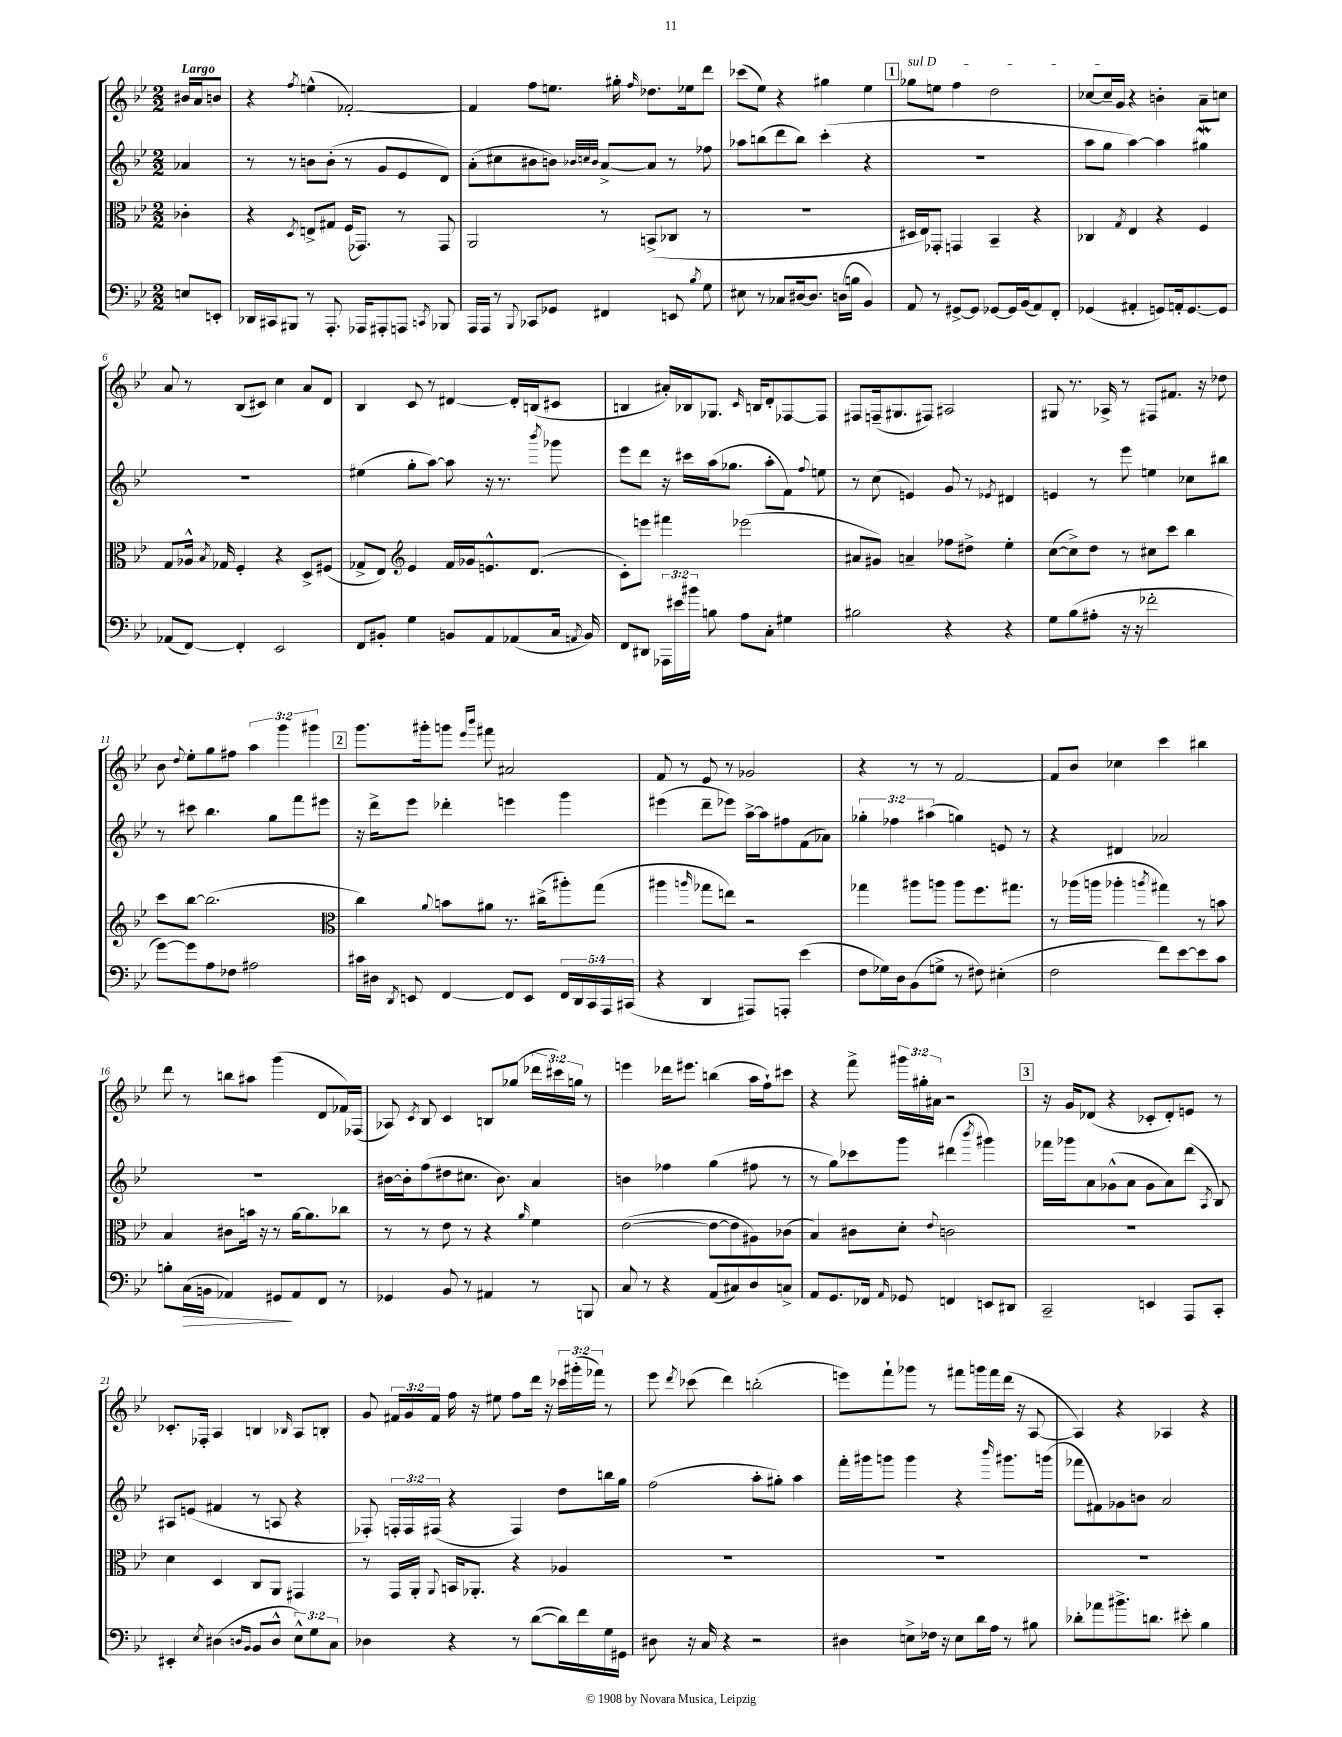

**kern	**dynam	**kern	**kern	**kern
*part4	*part4	*part3	*part2	*part1
*staff4	*staff4	*staff3	*staff2	*staff1
*clefF4	*	*clefC3	*clefG2	*clefG2
*k[b-e-]	*	*k[b-e-]	*k[b-e-]	*k[b-e-]
*M2/2	*	*M2/2	*M2/2	*M2/2
=	=	=	=	=
!	!	!	!	!LO:TX:a:B:t=Largo
8En/L	.	4c-X'\	4a-X/	16b#X/LL
.	.	.	.	16a/J
8EEn'/J	.	.	.	8bn/J
=1	=1	=1	=1	=1
16DD-X/LL	.	4r	8r	4r
16CC#X/J	.	.	.	.
8BBB#X/J	.	.	8r	.
.	.	8qD/	.	8qff/
8r	.	8En^/L	8bn\L	(4een^^\
8.AAA'/	.	8G#X/J	(8b'\J	.
.	.	(16F/KL	8r	[2f-X'/)
16AAA-X/KL	.	8.GG-X/J)	.	.
8AAA#X'/	.	.	8g/L	.
8AAAn/J	.	8r	8e-/	.
8qCCn/	.	.	.	.
8BBB-X/	.	8GG-/	8d/J)	.
=2	=2	=2	=2	=2
16AAA/LL	.	2AA/	(8a'\L	4f-/]
16AAA/JJ	.	.	.	.
8r	.	.	8cc#X\	.
8qqBBB-/	.	.	.	.
8CC-X/L	.	.	8b#X\	8ff\L
8GG-X/J	.	.	8bn\J)	8.een\J
.	.	.	32qqb-X/LLL	.
.	.	.	32qqccn/	.
.	.	.	32qqb-/JJJ	.
4FF#X/	.	8r	[8a^/L	.
.	.	.	.	16gg#X'\
.	.	.	.	16qqff/
.	.	(8BBn^/L	8a/J]	8.dd-X\L
8EEn/	.	8C-X/J	8r	.
.	.	.	.	16ee-X\k
8qB-/	.	.	.	.
8G\	.	8r	8ff-X\	8ddd\J
=3	=3	=3	=3	=3
8E#X\	.	1r	8aa-X\L	(8ccc-X\L
8r	.	.	(8bbn\	8ee-\J)
8C-X/L	.	.	8ddd\	4r
[16D#X/k	.	.	8bb\J)	.
8.D#/J]	.	.	.	.
.	.	.	(4ccc'\	4gg#X\
(16Dn\LL	.	.	.	.
16Bn\JJ	.	.	.	.
4BB-/)	.	.	4r	4ee-\
!!LO:REH:place=s1:t=1
=4	=4	=4	=4	=4
!	!	!	!	!LO:TX:a:i:t=sul D
8AA/	.	16D#X/LL	1r	8gg-X\L
.	.	16E-/J)	.	.
8r	.	8GG-X'/J	.	8een\J
[8GG#X^/L	.	4GGn/	.	4ff\
8GG#/J]	.	.	.	.
[8GG-X/L	.	4BB-~/	.	2dd\
16GG-/L]	.	.	.	.
(16BB-/J	.	.	.	.
8AA/)	.	4r	.	.
8FF'/J	.	.	.	.
=5	=5	=5	=5	=5
(4GG-X/	.	4C-X/	8aa\L	[8cc-X/L
.	.	.	8gg\J	16cc-~/L]
.	.	.	.	16g/JJ
.	.	8qG/	.	.
4AA#X'/	.	4E-/	[4aa\)	4r
8GGn/L)	.	4r	4aa\]	4bn'\
16AAn'/k	.	.	.	.
[8.GG/	.	.	.	.
.	.	4F/	4gg#XW\	8a~\L
8GG/J]	.	.	.	8ccn\J
!!LO:LB:g=z
=6	=6	=6	=6	=6
(8AA-X/L	.	8G/L	1r	8a/
[8FF/J)	.	16A-X^^/Jk	.	8r
.	.	8qB-/	.	.
.	.	16G-X/	.	.
4FF'/]	.	4F'/	.	(8B-/L
.	.	.	.	8c#X/J)
2EE-/	.	4r	.	4cc\
.	.	8D^/L	.	8a/L
.	.	(8F#X/J	.	8d/J
=7	=7	=7	=7	=7
8FF/L	.	8G-X^/L	(4ee#X\	4B-/
8BB#X'/J	.	8E-/J)	.	.
*	*	*clefG2	*	*
4G\	.	4e-/	8gg'\L	8c/
.	.	.	[8aa\J)	8r
8BBn/L	.	16f/LL	8aa\]	[4d#X/
.	.	16g-X/J	.	.
8AA/	.	8.en^^/	16r	.
.	.	.	8.r	.
(8AA-X/	.	.	.	16d#'/LL]
.	.	(8.d/J	.	(16Bn/J
.	.	.	8qbbb-/	.
16C/Jk	.	.	8ggg-X\	8c#X/J
8qAAn/	.	.	.	.
16BB/)	.	.	.	.
=8	=8	=8	=8	=8
8FF/L	.	8c'\L)	8eee-\L	4Bn/
8DD#X/J	.	8eeen\J	8ddd\J	.
24AAA-X\LL	.	4fff#X\	16r	16a#X'/LL)
24e#X\	.	.	.	.
.	.	.	16ccc#X\LL	16B-X/J
24b#X\JJ	.	.	.	.
8Bn\	.	.	(16aa\J	8.G-X/J
.	.	.	8.gg-X\J	.
8A\L	.	(2eee-X\	.	.
.	.	.	.	16qqc/
.	.	.	.	16Bn/KL
8C'\J	.	.	8aa'\L	8d'/
4G#X\	.	.	8f\J)	[8F-X/
.	.	.	8qqff/	.
.	.	.	8een\	8F-/J]
=9	=9	=9	=9	=9
2B#X\	.	8a#X/L	8r	8F#X/L
.	.	8g#X/J)	(8cc\	(16Fn~/k
.	.	.	.	8.G#X/
.	.	4an~/	4en/)	.
.	.	.	.	8F#X/J)
4r	.	8ff-X\L	8g/	2A#X/
.	.	8dd#X^\J	8r	.
.	.	.	8qe-X/	.
4r	.	4ee-'\	4d#X/	.
=10	=10	=10	=10	=10
8G\L	.	([8cc\L	4en/	8G#X/
(8B-\	.	8cc^\])	.	8.r
8A#X'\J	.	8dd\J	8r	.
.	.	.	.	16A-X^/
16r	.	8r	8eee-\	8r
16r	.	.	.	.
2f-X'\	.	8cc#X\L	4een\	8F#X/L
.	.	8ccc\J	.	8.f#X/J
.	.	4bb-\	8cc-X\L	.
.	.	.	.	16r
.	.	.	8bb#X\J	8dd-X\
!!LO:LB:g=z
=11	=11	=11	=11	=11
[8g\L)	.	8ccc\L	8r	8b-\
.	.	.	.	8qqdd/
8g\]	.	[8bb-\J	8ccc#X\	8ee-'\L
8A\	.	(2.bb-\]	4.bb-\	8gg\
8F-X\J	.	.	.	8ff#X\J
2A#X\	.	.	.	6aa\
.	.	.	8gg\L	.
.	.	.	.	6ggg\
.	.	.	8fff\	.
.	.	.	.	6ggg#X\
.	.	.	8eee#X\J	.
!!LO:REH:place=s1:t=2
=12	=12	=12	=12	=12
*	*	*clefC3	*	*
16c#X\LL	.	4cc\)	16r	8.ggg\L
16D#X\JJ	.	.	16ddd^\KL	.
8qDD/	.	.	.	.
8EEn/	.	.	8eee-\J	.
.	.	.	.	16ggg#X'\k
.	.	8qqa/	.	.
[4FF/	.	8bn\L	4ddd-X'\	8gggn\J
.	.	.	.	16qqeee-/LL
.	.	.	.	16qqbbb-/JJ
.	.	8a#X\J	.	8fff#X\
8FF/L]	.	8.r	4eeen\	2a#X/
8EE/J	.	.	.	.
.	.	(16cc#X^\KL	.	.
20FF/LL	.	8aa#X'\)	4ggg\	.
20DD/	.	.	.	.
20CC/	.	.	.	.
.	.	(8gg\J	.	.
20AAA/	.	.	.	.
(20CC#X/JJ	.	.	.	.
=13	=13	=13	=13	=13
4r	.	4aa#X\	(4eee#X\	8f/
.	.	.	.	8r
.	.	16qqaan/	.	.
4DD/	.	8gg-X\L	8ddd~\L	8e-/
.	.	8een\J)	8eee-X\J)	8r
8AAA#X/L)	.	2r	[16aa^\LL	2g-X/
.	.	.	16aa\J]	.
8AAAn'/J	.	.	8ff#X\	.
(4e-\	.	.	(8f\	.
.	.	.	8a-X\J)	.
=14	=14	=14	=14	=14
8F\L	.	4gg-X\	6gg-X'\	4r
16G-X\L)	.	.	.	.
.	.	.	6ff-X\	.
16D\J	.	.	.	.
(8BB-\	.	8aa#X\L	.	8r
.	.	.	(6aa#X\	.
8Gn^\J	.	8aan\J	.	8r
8r	.	8aa\L	4ggn\)	[2f/
8F#X\)	.	8.ff\	.	.
(4E#X'\	.	.	8en/	.
.	.	8.gg#X\J	.	.
.	.	.	8r	.
=15	=15	=15	=15	=15
2F\	.	8r	4r	8f/L]
.	.	(16aa-X\LL	.	8b-/J
.	.	16aan\JJ	.	.
.	.	4aa-X'\	4d#X/	4cc-X\
.	.	8qaan/	.	.
8f\L)	.	4gg#X\)	2a-X/	4ccc\
[8e-\	.	.	.	.
8e-\]	.	8r	.	4bb#X\
8c\J	.	8bn\	.	.
!!LO:LB:g=z
=16	=16	=16	=16	=16
8Bn'\L	.	4B-/	1r	8ddd\
!	!LO:HP:b	!	!	!
(16C\L	>	.	.	8r
16BBn\JJ	.	.	.	.
4AA-X/)	.	8c#X\L	.	8bbn\L
.	.	16bn\Jk	.	8aa#X\J
.	.	16r	.	.
8GG#X/L	.	8r	.	(4ggg\
8AA-/	]	[16a\KL	.	.
.	.	8.a\]	.	.
8FF/J	.	.	.	8d/L
8r	.	8cc-X\J	.	16f-X/L)
.	.	.	.	(16F-X/JJ
=17	=17	=17	=17	=17
4GG-X/	.	8r	[16b#X\LL	8A-X/)
.	.	.	16b#'\J]	.
.	.	.	.	8qc/
.	.	8r	(8ff\	8B-/
8BB-/	.	8e-\	8dd#X\	4c/
8r	.	8r	8.cc#X\J	.
4AA#X/	.	4r	.	8Bn/L
.	.	.	8.b#\)	.
.	.	.	.	(8gg-X/J
.	.	16qqa/	.	.
8r	.	4f\	4a/	24ddd-X\LL
.	.	.	.	24ccc#X\)
.	.	.	.	24ggn\JJ
8BBBn/	.	.	.	8r
=18	=18	=18	=18	=18
8C/	.	([2e-\	4bn\	4eeen\
8r	.	.	.	.
4r	.	.	4ff-X\	16ddd-X\KL
.	.	.	.	8.eee#X\J
(8AA/L	.	8e-\L_	(4gg\	(4bbn\
8C#X/)	.	8e-\]	.	.
8D/	.	8A#X\)	8ff#X\	16aa\LL
.	.	.	.	16ff`\J)
8Cn^/J	.	(8c-X\J	8r	8ccc#X\J
=19	=19	=19	=19	=19
8AA/L	.	4B-/)	8r	4r
8.GG/	.	.	8gg\L)	.
.	.	8c#X\L	8ccc-X\	8fff^\
16FF-X/Jk	.	.	.	.
16qqAA/	.	.	.	.
8GG-X/	.	8d'\J	8ggg\J	24ggg#X\LL
.	.	.	.	24gg#X'\
.	.	.	.	24a#X\JJ
.	.	8qqe-/	.	.
4FFn/	.	2cn\	(4ddd#X\	2r
.	.	.	8qbbb-/	.
8EEn/L	.	.	4ggg#X\)	.
8DD#X/J	.	.	.	.
!!LO:REH:place=s1:t=3
=20	=20	=20	=20	=20
2CC~/	.	1r	16fff-X\LL	16r
.	.	.	16ggg-X\J	16g/KL
.	.	.	8a\	(8d-X/J
.	.	.	(8g-X^^\	4r
.	.	.	8a\J	.
4EEn/	.	.	8g-\L	8c-X'/L
.	.	.	8a\)	8d-'/)
8AAA/L	.	.	(8ddd\J	8en/J
.	.	.	8qA/	.
8CC'/J	.	.	8B-/)	8r
!!LO:LB:g=z
=21	=21	=21	=21	=21
4EE#X'/	.	4d\	8A#X/L	8.c-X'/L
.	.	.	(8en/J	.
.	.	.	.	16F-X'/Jk
8qE-/	.	.	.	.
(4D#X\	.	4D/	4f#X/	4A/
16qqDn/LL	.	.	.	.
16qqBB-/JJ	.	.	.	.
8BB-/L	.	8C/L	8r	4Bn/
8D^^/J	.	8AA/J	8An/	.
.	.	.	.	16qqB-X/
12E-^^\L)	.	4GG#X/	4r	8A/L
12G\	.	.	.	.
.	.	.	.	8Bn'/J
12C\J	.	.	.	.
=22	=22	=22	=22	=22
4D-X\	.	8r	8F-X'/)	8g/
.	.	16GG/LL	24Fn'/LL	24f#X/LL
.	.	.	24F/	24g/
.	.	16AA'/JJ	.	.
.	.	.	(24F#X/JJ	24f#/JJ
.	.	8qqAA/	.	.
4r	.	16BBn/KL	4r	16ff\
.	.	8.AA-X'/J	.	16r
.	.	.	.	8ee#X\
8r	.	4r	4F#/)	8ff\L
([8d\L	.	.	.	16ddd\Jk
.	.	.	.	16r
16d\L])	.	4A-X/	8dd\L	24ccc-X\LL
.	.	.	.	(24ggg#X'\
16f\	.	.	.	.
.	.	.	.	24fff-X\JJ)
16G\	.	.	16bbn\L	8r
16GG#X\JJ	.	.	16gg\JJ	.
=23	=23	=23	=23	=23
8D#X\	.	1r	(2ff\	8eee-\
.	.	.	.	8qddd/
16r	.	.	.	(8ccc-X\
16C/	.	.	.	.
4r	.	.	.	4ddd\)
2r	.	.	8aa'\L	(2bbn'\
.	.	.	8gg#X'\J)	.
.	.	.	4aa\	.
=24	=24	=24	=24	=24
4D#X\	.	1r	16fff'\LL	8eeen\L)
.	.	.	16ggg#X\J	.
.	.	.	8gggn\J	8fff`\
8En^\L	.	.	4ggg\	8ggg-X\J
16F-X\Jk	.	.	.	8r
16r	.	.	.	.
8E\L	.	.	4r	8fff#X\L
16d\L	.	.	.	16gggn\L
16A\JJ	.	.	.	16fff#\
.	.	.	16qqbbb-/	.
8r	.	.	8.ggg#X\L	(16ddd\JJ
.	.	.	.	16r
8B#X\	.	.	.	[8A/
.	.	.	(16gggn\Jk	.
=25	=25	=25	=25	=25
8d-X'\L	.	1r	8fff-X\L	4A/])
8a-X\	.	.	8f#X\)	.
8.b#X^\	.	.	8g-X\	4r
.	.	.	8bn\J	.
8.dn\J	.	.	.	.
.	.	.	2a/	4A-X/
8e#X'\	.	.	.	.
4B-\	.	.	.	4r
==	==	==	==	==
*-	*-	*-	*-	*-
